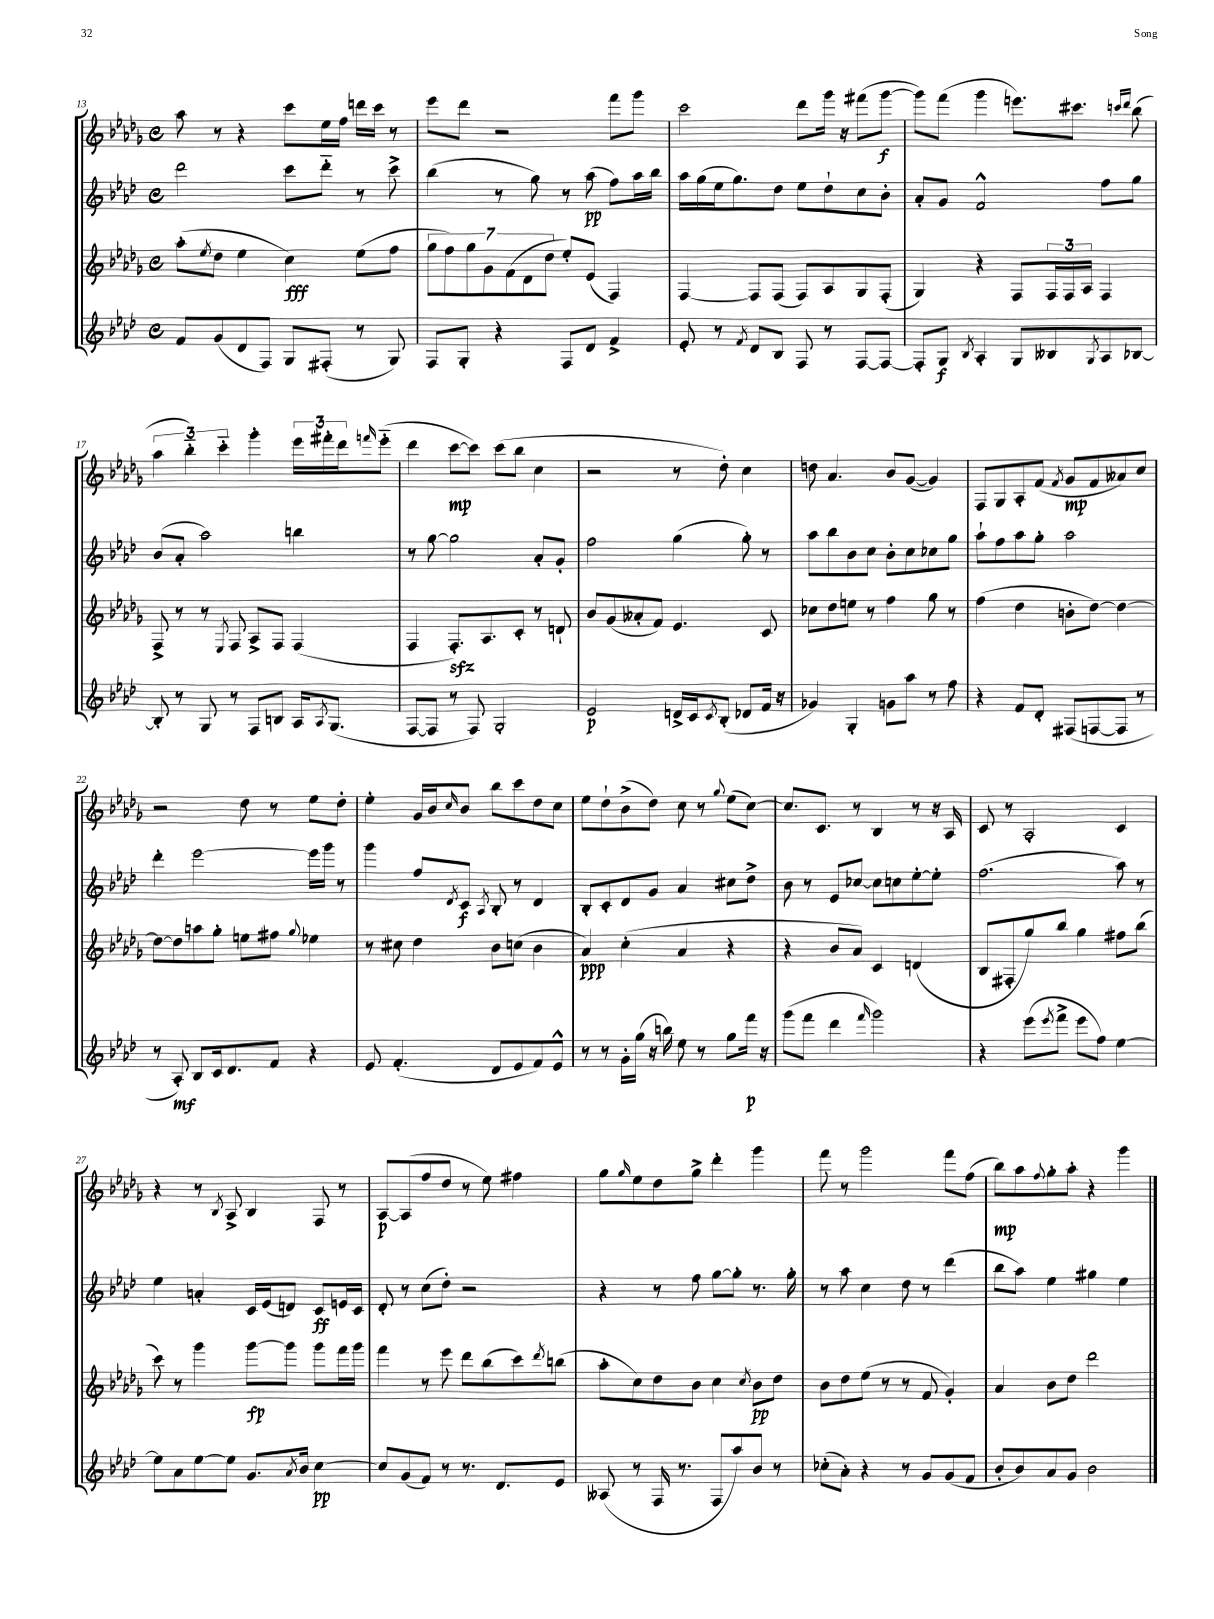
<<
\new StaffGroup <<
\new Staff = "s0" {
    \clef treble \key des \major \defaultTimeSignature \time 4/4
    aes''8 r8 r4 c'''8 ees''16 f''16 d'''16 c'''16 r8 |
    ees'''8 des'''8 r2 f'''8 ges'''8 |
    c'''2 des'''8 ges'''16 r16 fis'''8( ges'''8~\f |
    ges'''8) f'''8( ges'''4 e'''8.) cis'''8. \grace { c'''16 des'''16 } bes''8( |
    \tuplet 3/2 { aes''4 bes''4-_) c'''4-_ } ges'''4-. \tuplet 3/2 { ees'''16 fis'''16-. des'''16 } \grace { f'''16 } ees'''8-_( |
    des'''4 c'''8~\mp c'''8) c'''8( bes''8 c''4 |
    r2 r8 des''8-.) c''4 |
    d''8 aes'4. bes'8 ges'8~( ges'4) |
    f8 ges8 aes8-. f'8( \acciaccatura { f'8 } ges'8\mp f'8 aeses'8) c''8 |
    r2 des''8 r8 ees''8 des''8-. |
    ees''4-. ges'16 bes'16 \grace { c''16 } bes'8 bes''8 c'''8 des''8 c''8 |
    ees''8 des''8-! bes'8->( des''8) c''8 r8 \appoggiatura { ges''8 } ees''8( c''8~) |
    c''8. c'8. r8 bes4 r8 r16 aes16 |
    c'8 r8 aes2-. c'4 |
    r4 r8 \acciaccatura { bes8 } aes8-> bes4 f8 r8 |
    aes8~\p aes8( f''8 des''8 r8 ees''8) fis''4 |
    ges''8 \grace { ges''16 } ees''8 des''8 ges''8-> des'''4-. ges'''4 |
    f'''8 r8 ges'''2 f'''8 f''8( |
    bes''8\mp) aes''8 \appoggiatura { f''8 } ges''8-. aes''8-. r4 ges'''4 \bar "|." |
}
\new Staff = "s1" {
    \clef treble \key aes \major \defaultTimeSignature \time 4/4
    des'''2 c'''8 des'''8-_ r8 c'''8-> |
    bes''4( r8 g''8) r8 aes''8\pp( f''8) aes''16 bes''16 |
    aes''16 g''16( ees''16 g''8.) des''8 ees''8 des''8-! c''8 bes'8-. |
    aes'8-. g'8 f'2-^ f''8 g''8 |
    bes'8( aes'8-. aes''2) b''4 |
    r8 g''8~ g''2 aes'8-. g'8-. |
    f''2 g''4( g''8-.) r8 |
    aes''8 bes''8 bes'8 c''8 bes'8-. c''8 ces''8 g''8 |
    aes''8-! f''8 aes''8 g''8-. aes''2 |
    des'''4-. ees'''2~ ees'''16 g'''16 r8 |
    g'''4 f''8 \acciaccatura { des'8 } c'8\f \acciaccatura { aes8 } bes8-. r8 des'4 |
    bes8-. c'8-. des'8 g'8 aes'4 cis''8 des''8-> |
    bes'8 r8 ees'8 ces''8~ ces''8 c''8 ees''8~-. ees''8-. |
    f''2.( aes''8) r8 |
    ees''4 a'4-. c'16 ees'16( d'8) c'8\ff e'16 c'16 |
    des'8-. r8 c''8( des''8-.) r2 |
    r4 r8 f''8 g''8~ g''8-. r8. g''16-. |
    r8 aes''8 c''4 des''8 r8 des'''4( |
    bes''8 aes''8) ees''4 gis''4 ees''4 \bar "|." |
}
\new Staff = "s2" {
    \clef treble \key des \major \defaultTimeSignature \time 4/4
    aes''8-.( \acciaccatura { ees''8 } des''8 ees''4 c''4\fff) ees''8( f''8 |
    \tuplet 7/4 { ges''8 f''8) ges''8 ges'8 f'8( des'8 des''8 } ees''8-.) ees'8( f4) |
    f4~ f8 f8( f8) aes8 ges8 f8-.( |
    ges4) r4 f8 \tuplet 3/2 { f16 f16 aes16 } f4 |
    f8-> r8 r8 \acciaccatura { ees8 } f8 aes8-> f8 f4( |
    f4 f8.-.\sfz) aes8. c'8-. r8 d'8-! |
    bes'8 ges'8( aeses'8-. f'8) ees'4. c'8 |
    ces''8 des''8 e''8 r8 f''4 ges''8 r8 |
    f''4( des''4 b'8-. des''8~) des''4~ |
    des''8~ des''8 a''8 ges''8-. e''8 fis''8 \appoggiatura { ges''8 } ees''4 |
    r8 cis''8 des''4 bes'8 c''8( bes'4 |
    aes'4\ppp) c''4-.( aes'4 r4 |
    r4 bes'8 aes'8) c'4 d'4( |
    bes8 fis8-. ges''8) bes''8 ges''4 fis''8 bes''8( |
    c'''8) r8 ges'''4 ges'''8~\fp ges'''8 ges'''8 f'''16 ges'''16 |
    f'''4 r8 ees'''8 des'''8 bes''8( c'''8) \acciaccatura { des'''8 } b''8( |
    aes''8-. c''8) des''8 bes'8 c''4 \acciaccatura { c''8 } bes'8\pp des''8 |
    bes'8 des''8 ees''8( r8 r8 f'8 ges'4-.) |
    aes'4 bes'8 des''8 des'''2 \bar "|." |
}
\new Staff = "s3" {
    \clef treble \key aes \major \defaultTimeSignature \time 4/4
    f'8 g'8( des'8 f8) g8 fis8-.( r8 g8) |
    f8 g8-. r4 f8 des'8 f'4-> |
    ees'8-. r8 \acciaccatura { f'8 } des'8 bes8 f8 r8 f8~ f8~ |
    f8-. g8\f \acciaccatura { bes8 } aes4-. g8 beses8 \acciaccatura { g8 } aes8 bes8~ |
    bes8-. r8 g8 r8 f8 b8 aes16 \acciaccatura { aes8 } g8.( |
    f8~ f8 r8 f8) g2-. |
    ees'2\p d'16-> c'16 \acciaccatura { c'8 } bes8-.( des'8 f'16 r16 |
    ges'4) g4-. g'8 aes''8 r8 f''8 |
    r4 f'8 des'8-. fis8( f8~ f8 r8 |
    r8 aes8-.\mf) bes8 c'16 des'8. f'8 r4 |
    ees'8 f'4.-.( des'8 ees'8 f'8) ees'8-^ |
    r8 r8 g'16-. g''16( r16 b''16) ees''8 r8 g''8 f'''16\p r16 |
    g'''8( f'''8 des'''4 \grace { f'''16 } g'''2) |
    r4 ees'''8( \acciaccatura { ees'''8 } f'''8-> ees'''8 f''8) ees''4~ |
    ees''8 aes'8 ees''8~ ees''8 g'8. \acciaccatura { aes'8 } bes'16 c''4~\pp |
    c''8 g'8( f'8) r8 r8. des'8. ees'8 |
    aeses8( r8 f16 r8. f8 aes''8) bes'8 r8 |
    ces''8-.( aes'8-.) r4 r8 g'8 g'8( f'8 |
    bes'8-. bes'8) aes'8 g'8 bes'2 \bar "|." |
}
>>
>>
\layout { \context { \Score currentBarNumber = #13 } }
